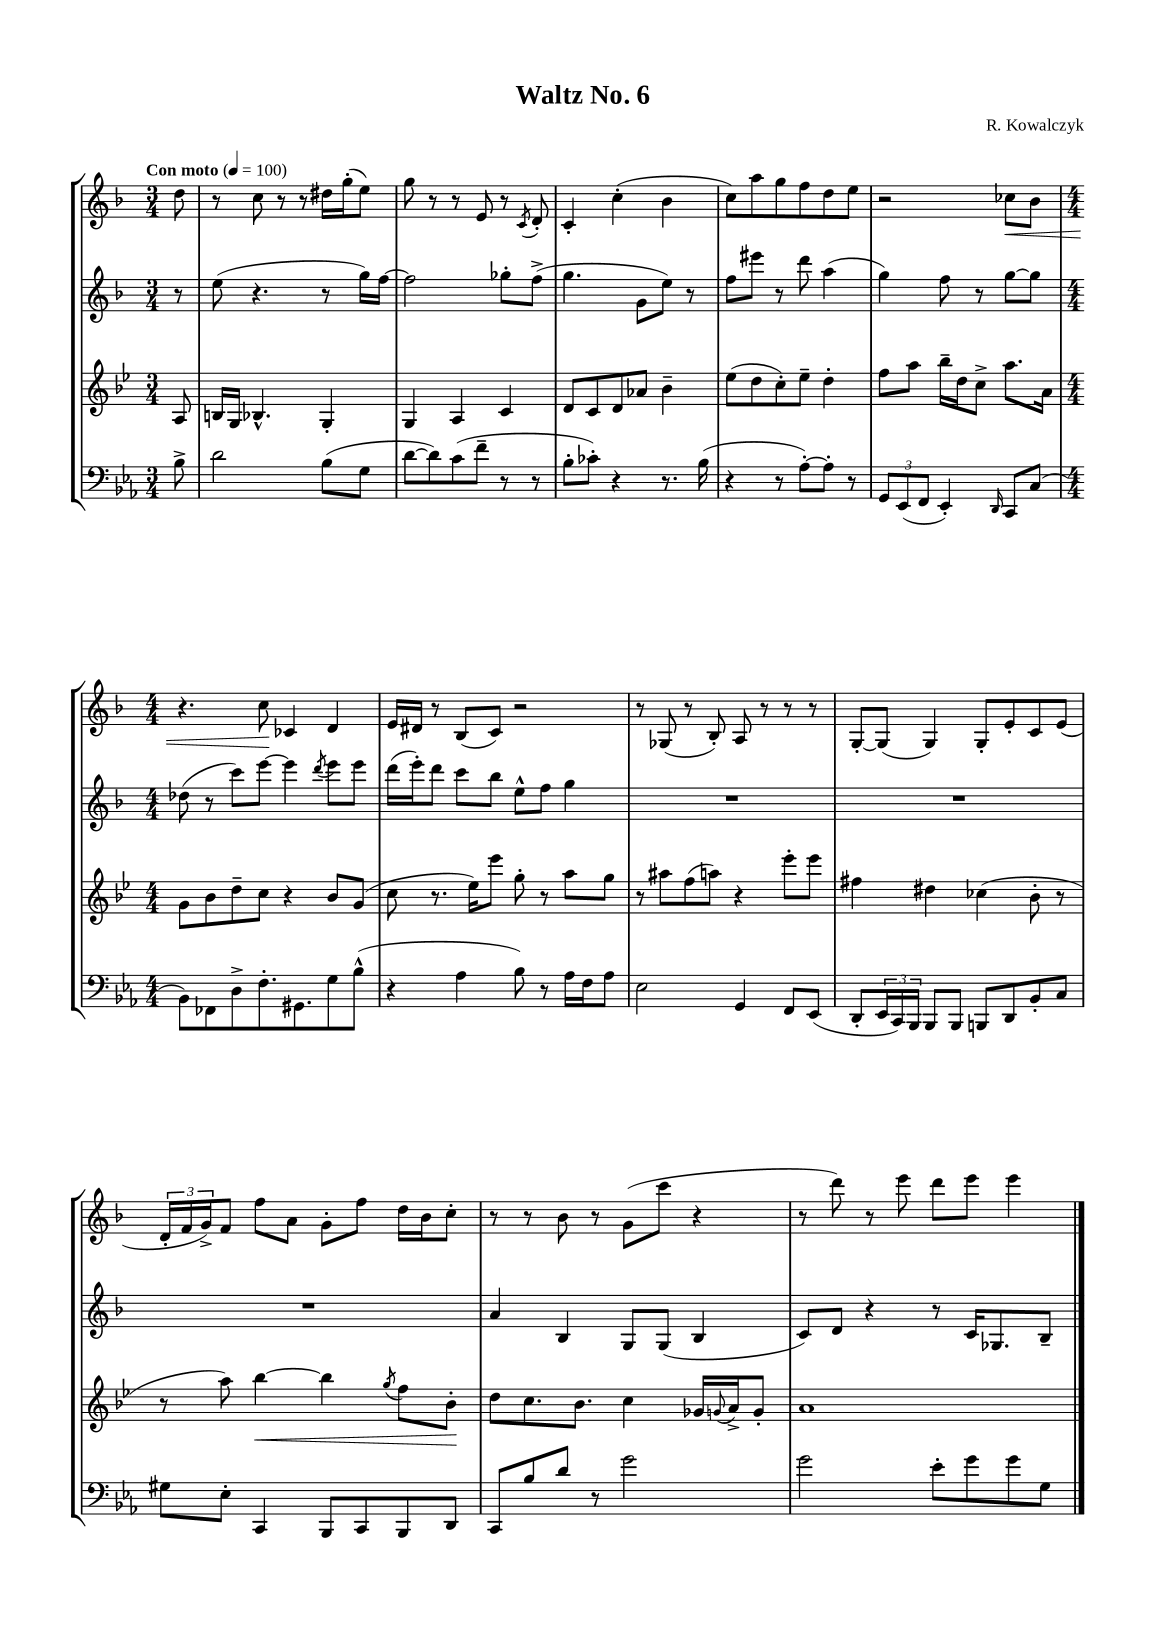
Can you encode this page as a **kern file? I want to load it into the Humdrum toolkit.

**kern	**kern	**dynam	**kern	**kern	**dynam
*part4	*part3	*part3	*part2	*part1	*part1
*staff4	*staff3	*staff3	*staff2	*staff1	*staff1
*clefF4	*clefG2	*	*clefG2	*clefG2	*
*k[b-e-a-]	*k[b-e-]	*	*k[b-]	*k[b-]	*
*M3/4	*M3/4	*	*M3/4	*M3/4	*
*MM100	*MM100	*	*MM100	*MM100	*
=	=	=	=	=	=
!	!	!	!	!LO:TX:a:B:t=Con moto	!
8B-^\	8A/	.	8r	8dd\	.
=1	=1	=1	=1	=1	=1
2d\	16Bn/LL	.	(8ee\	8r	.
.	16G/JJ	.	.	.	.
.	4.B-X^^/	.	4.r	8cc\	.
.	.	.	.	8r	.
.	.	.	.	8r	.
(8B-\L	4G'/	.	8r	16dd#X\LL	.
.	.	.	.	(16gg'\J	.
8G\J	.	.	16gg\LL)	8ee\J)	.
.	.	.	[16ff\JJ	.	.
=2	=2	=2	=2	=2	=2
[8d\L	4G/	.	2ff\]	8gg\	.
8d\])	.	.	.	8r	.
(8c\	4A/	.	.	8r	.
8f~\J	.	.	.	8e/	.
8r	4c/	.	8gg-X'\L	8r	.
.	.	.	.	8qc/	.
8r	.	.	(8ff^\J	8d'/	.
=3	=3	=3	=3	=3	=3
8B-'\L	8d/L	.	4.gg\	4c'/	.
8c-X'\J)	8c/	.	.	.	.
4r	8d/	.	.	(4cc'\	.
.	8a-X/J	.	8g\L	.	.
8.r	4b-~\	.	8ee\J)	4b-\	.
.	.	.	8r	.	.
(16B-\	.	.	.	.	.
=4	=4	=4	=4	=4	=4
4r	(8ee-\L	.	8ff\L	8cc\L)	.
.	8dd\	.	8eee#X\J	8aa\	.
8r	8cc'\)	.	8r	8gg\	.
[8A-'\L)	8ee-~\J	.	8ddd\	8ff\	.
8A-'\J]	4dd'\	.	(4aa\	8dd\	.
8r	.	.	.	8ee\J	.
=5	=5	=5	=5	=5	=5
12GG/L	8ff\L	.	4gg\)	2r	.
(12EE-/	.	.	.	.	.
.	8aa\J	.	.	.	.
12FF/J	.	.	.	.	.
4EE-'/)	16bb-~\LL	.	8ff\	.	.
.	16dd\J	.	.	.	.
.	8cc^\J	.	8r	.	.
16qqDD/	.	.	.	.	.
!	!	!	!	!	!LO:HP:b
8CC/L	8.aa\L	.	[8gg\L	8cc-X\L	<
(8C/J	.	.	8gg\J]	8b-\J	.
.	16a\Jk	.	.	.	.
!!LO:LB:g=z
=6	=6	=6	=6	=6	=6
*M4/4	*M4/4	*	*M4/4	*M4/4	*
8BB-\L)	8g\L	.	(8dd-X\	4.r	.
8FF-X\	8b-\	.	8r	.	.
8D^\	8dd~\	.	8ccc\L)	.	.
8.F'\	8cc\J	.	[8eee\J	8cc\	.
.	4r	.	4eee\]	4c-X/	[
8.GG#X\	.	.	.	.	.
.	.	.	8qddd/	.	.
8G\	8b-/L	.	8eee\L	4d/	.
(8B-^^\J	(8g/J	.	8eee\J	.	.
=7	=7	=7	=7	=7	=7
4r	8cc\	.	(16ddd\LL	16e/LL	.
.	.	.	16eee'\J)	16d#X/JJ	.
.	8.r	.	8ddd\J	8r	.
4A-\	.	.	8ccc\L	(8B-/L	.
.	16ee-\KL)	.	.	.	.
.	8eee-\J	.	8bb-\J	8c/J)	.
8B-\)	8gg'\	.	8ee^^\L	2r	.
8r	8r	.	8ff\J	.	.
16A-\LL	8aa\L	.	4gg\	.	.
16F\J	.	.	.	.	.
8A-\J	8gg\J	.	.	.	.
=8	=8	=8	=8	=8	=8
2E-\	8r	.	1r	8r	.
.	8aa#X\L	.	.	(8G-X/	.
.	(8ff\	.	.	8r	.
.	8aan\J)	.	.	8B-'/)	.
4GG/	4r	.	.	8A/	.
.	.	.	.	8r	.
8FF/L	8eee-'\L	.	.	8r	.
(8EE-/J	8eee-\J	.	.	8r	.
=9	=9	=9	=9	=9	=9
8DD'/L	4ff#X\	.	1r	[8G'/L	.
24EE-/L	.	.	.	(8G/J]	.
24CC/)	.	.	.	.	.
24BBB-/JJ	.	.	.	.	.
8BBB-/L	4dd#X\	.	.	4G/)	.
8BBB-/J	.	.	.	.	.
8BBBn/L	(4cc-X\	.	.	8G'/L	.
8DD/	.	.	.	8e'/	.
8BB-'/	8b-'\	.	.	8c/	.
8C/J	8r	.	.	(8e/J	.
!!LO:LB:g=z
=10	=10	=10	=10	=10	=10
8G#X\L	8r	.	1r	24d'/LL	.
.	.	.	.	24f/	.
.	.	.	.	24g^/J)	.
8E-'\J	8aa\)	.	.	8f/J	.
!	!	!LO:HP:b	!	!	!
4CC/	[4bb-\	<	.	8ff\L	.
.	.	.	.	8a\J	.
8BBB-/L	4bb-\]	.	.	8g'\L	.
8CC/	.	.	.	8ff\J	.
.	8qgg/	.	.	.	.
8BBB-/	8ff\L	.	.	16dd\LL	.
.	.	.	.	16b-\J	.
8DD/J	8b-'\J	.	.	8cc'\J	.
.	.	[	.	.	.
=11	=11	=11	=11	=11	=11
8CC/L	8dd\L	.	4a/	8r	.
8B-/	8.cc\	.	.	8r	.
8d/J	.	.	4B-/	8b-\	.
.	8.b-\J	.	.	.	.
8r	.	.	.	8r	.
2g\	4cc\	.	8G/L	(8g\L	.
.	.	.	(8G/J	8ccc\J	.
.	16g-X/LL	.	4B-/	4r	.
.	8qqgn/	.	.	.	.
.	16a^/J	.	.	.	.
.	8g'/J	.	.	.	.
=12	=12	=12	=12	=12	=12
2g\	1a	.	8c/L)	8r	.
.	.	.	8d/J	8ddd\)	.
.	.	.	4r	8r	.
.	.	.	.	8eee\	.
8e-'\L	.	.	8r	8ddd\L	.
8g\	.	.	16c/KL	8eee\J	.
.	.	.	8.G-X/	.	.
8g\	.	.	.	4eee\	.
8G\J	.	.	8B-~/J	.	.
==	==	==	==	==	==
*-	*-	*-	*-	*-	*-
